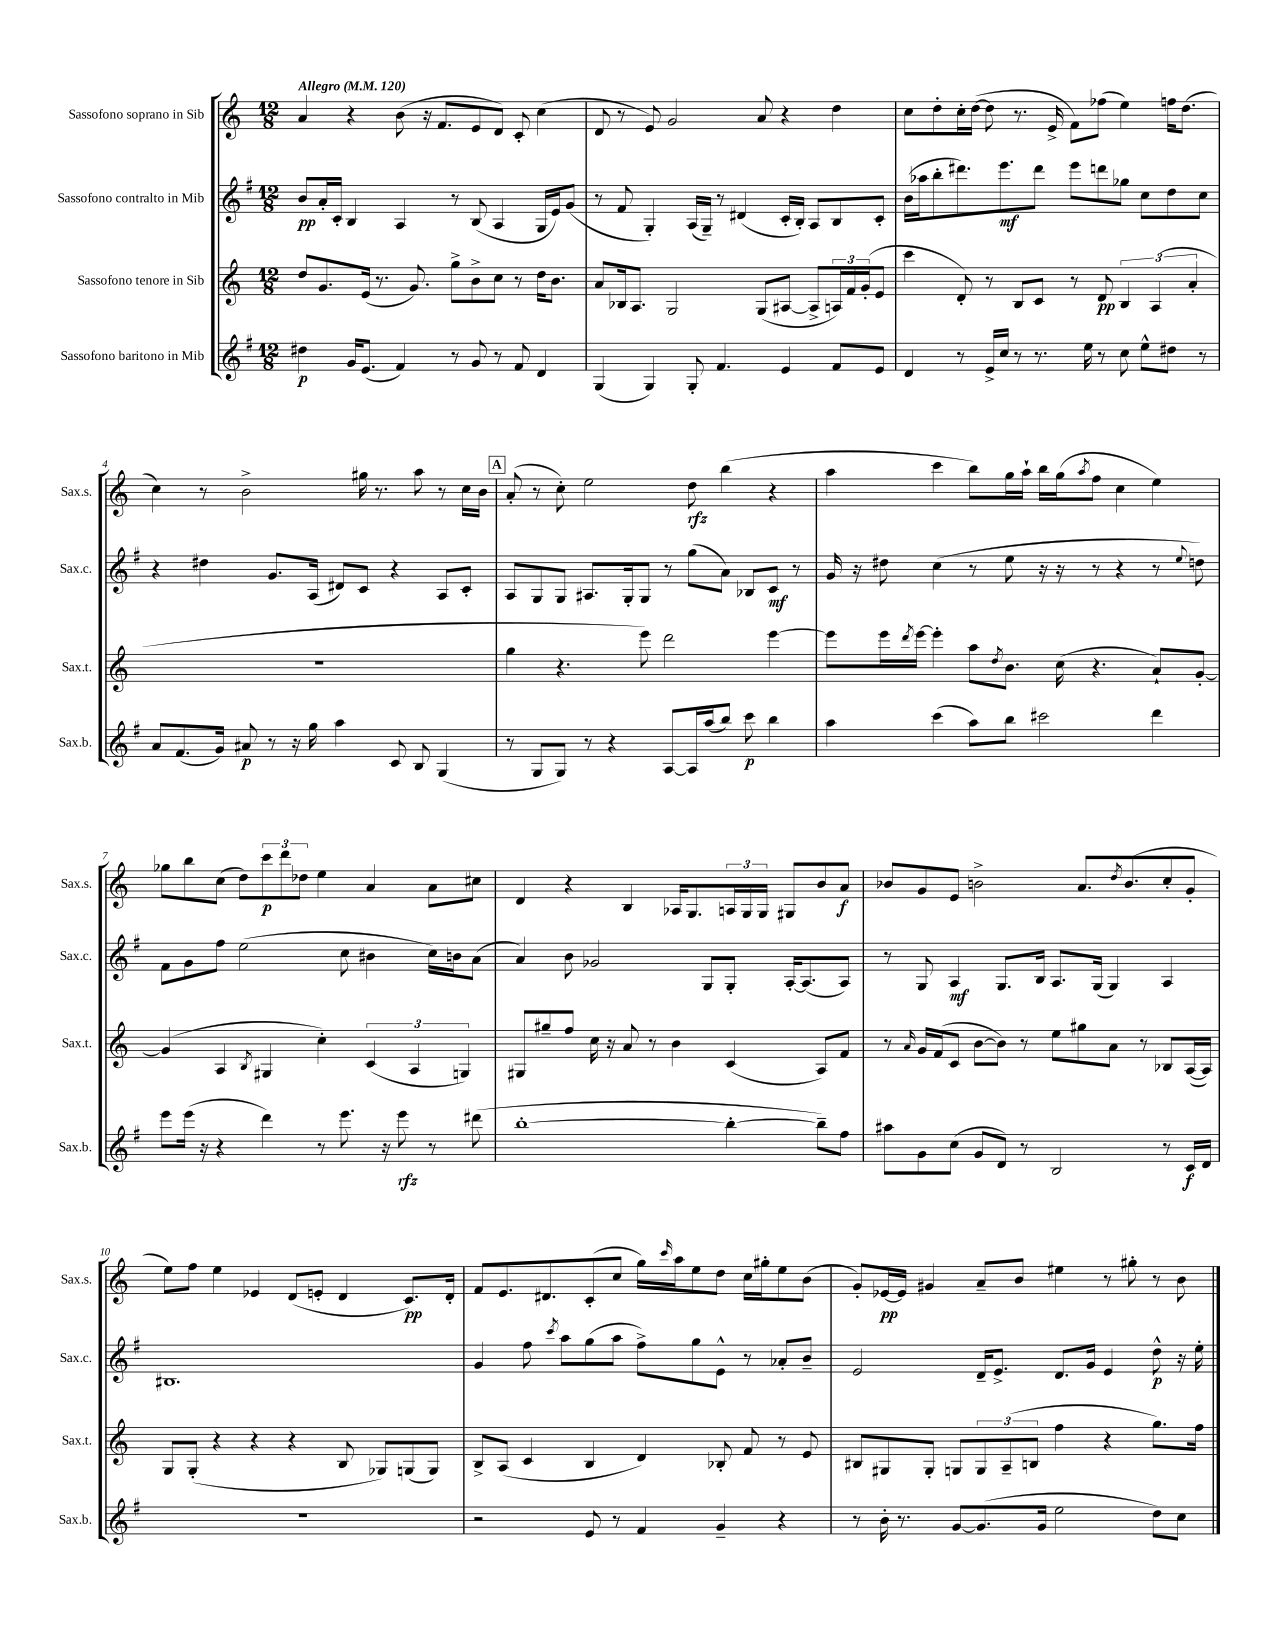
<<
\new StaffGroup <<
\new Staff = "s0" \with { instrumentName = "Sassofono soprano in Sib" shortInstrumentName = "Sax.s." } {
    \clef treble \key c \major \numericTimeSignature \time 12/8 \tempo "Allegro" 4 = 120
    a'4 r4 b'8( r16 f'8. e'8 d'8) c'8-. c''4( |
    d'8 r8 e'8) g'2 a'8 r4 d''4 |
    c''8 d''8-. c''16-. d''16~( d''8 r8. e'16-> f'8) fes''8( e''4) f''16 d''8.( |
    c''4) r8 b'2-> gis''16 r8. a''8 r8 c''16 b'16 |
    \mark \markup { \box "A" } a'8-.( r8 c''8-.) e''2 d''8\rfz b''4( r4 |
    a''4 c'''4 b''8) g''16 a''16-! b''16 g''16( \acciaccatura { a''8 } f''8 c''4 e''4) |
    ges''8 b''8 c''8( d''8) \tuplet 3/2 { c'''8\p d'''8 des''8 } e''4 a'4 a'8 cis''8 |
    d'4 r4 b4 aes16 g8. \tuplet 3/2 { a16 g16 g16 } gis8 b'8 a'8\f |
    bes'8 g'8 e'8 b'2-> a'8. \acciaccatura { d''8 } b'8.( c''8-. g'8-. |
    e''8) f''8 e''4 ees'4 d'8( e'8-. d'4 c'8.\pp) d'16-. |
    f'8 e'8. dis'8. c'8-.( c''8 g''16) \grace { c'''16 } a''16 e''8 d''8 c''16 gis''16-. e''8 b'8( |
    g'8-.) ees'16~\pp ees'16 gis'4 a'8-- b'8 eis''4 r8 gis''8-. r8 b'8 \bar "|." |
}
\new Staff = "s1" \with { instrumentName = "Sassofono contralto in Mib" shortInstrumentName = "Sax.c." } {
    \clef treble \key g \major \numericTimeSignature \time 12/8
    b'8\pp a'16-. c'16-. b4 a4 r8 b8( a4 g16 e'16) g'8( |
    r8 fis'8 g4-.) a16( g16--) r8 dis'4( c'16-. b16-.) a8 b8 c'8-. |
    b'16( aes''16 b''8-. dis'''8.) e'''8.\mf dis'''8 e'''8 d'''8 ges''8 c''8 d''8 c''8 |
    r4 dis''4 g'8. a16( dis'8) c'8 r4 a8 c'8-. |
    \mark \markup { \box "A" } a8 g8 g8 ais8. g16-. g8 r8 g''8( a'8) bes8 c'8\mf r8 |
    g'16 r16 dis''8 c''4( r8 e''8 r16 r16 r8 r4 r8 \appoggiatura { e''8 } d''8) |
    fis'8 g'8 fis''8 e''2( c''8 bis'4 c''16) b'16 a'8( |
    a'4) b'8 ges'2 g8 g8-. a16~-. a8.( a8) |
    r8 g8 a4\mf g8. b16 a8. g16( g4) a4 |
    bis1. |
    g'4 fis''8 \acciaccatura { c'''8 } a''8 g''8( a''8 fis''8->) g''8 e'8-^ r8 aes'8-. b'8-- |
    e'2 d'16-- e'8.-> d'8. g'16 e'4 d''8-^\p r16 e''16-. \bar "|." |
}
\new Staff = "s2" \with { instrumentName = "Sassofono tenore in Sib" shortInstrumentName = "Sax.t." } {
    \clef treble \key c \major \numericTimeSignature \time 12/8
    d''8 g'8. e'16( r8. g'8.) g''8-> b'8-> c''8 r8 d''16 b'8. |
    a'8 bes16 a8. g2 g8( ais8~ ais8-> \tuplet 3/2 { a16) f'16 g'16-.( } e'8 |
    c'''4 d'8-.) r8 b8 c'8 r8 d'8\pp \tuplet 3/2 { b4 a4( a'4-. } |
    R1. |
    \mark \markup { \box "A" } g''4 r4. e'''8) d'''2 e'''4~ |
    e'''8 e'''16 \acciaccatura { d'''8 } e'''16~ e'''4-. a''8 \acciaccatura { d''8 } b'8. c''16( r4. a'8-!) g'8~-. |
    g'4( a4 \acciaccatura { b8 } gis4 c''4-.) \tuplet 3/2 { c'4( a4 g4) } |
    gis8 gis''8-- f''8 c''16 r16 a'8 r8 b'4 c'4( a8) f'8 |
    r8 \grace { a'16 } g'16 f'16( c'8 b'8~ b'8) r8 e''8 gis''8 a'8 r8 bes8 a16~( a16) |
    g8 g8-.( r4 r4 r4 b8 ges8) g8( g8) |
    b8-> a8( c'4 b4 d'4) bes8-. f'8 r8 e'8 |
    bis8 gis8 gis8-. g8 \tuplet 3/2 { g8 a8--( b8 } f''4 r4 g''8.) f''16 \bar "|." |
}
\new Staff = "s3" \with { instrumentName = "Sassofono baritono in Mib" shortInstrumentName = "Sax.b." } {
    \clef treble \key g \major \numericTimeSignature \time 12/8
    dis''4\p g'16 e'8.( fis'4) r8 g'8 r8 fis'8 d'4 |
    g4( g4) g8-. fis'4. e'4 fis'8 e'8 |
    d'4 r8 e'16-> c''16 r8 r8. e''16 r8 c''8 e''8-^ dis''8 r8 |
    a'8 fis'8.( g'16) ais'8\p r8 r16 g''16 a''4 c'8 b8 g4( |
    \mark \markup { \box "A" } r8 g8 g8) r8 r4 a8~ a16 a''16( b''8) c'''8\p b''4 |
    a''4 c'''4( a''8) b''8 cis'''2 d'''4 |
    e'''8 e'''16( r16 r4 d'''4) r8 e'''8. r16 e'''8\rfz r8 dis'''8( |
    b''1~-. b''4~-. b''8--) fis''8 |
    ais''8 g'8 c''8( g'8 d'8) r8 b2 r8 c'16\f d'16 |
    R1. |
    r2 e'8 r8 fis'4 g'4-- r4 |
    r8 b'16-. r8. g'8~ g'8.( g'16 e''2 d''8) c''8 \bar "|." |
}
>>
>>
